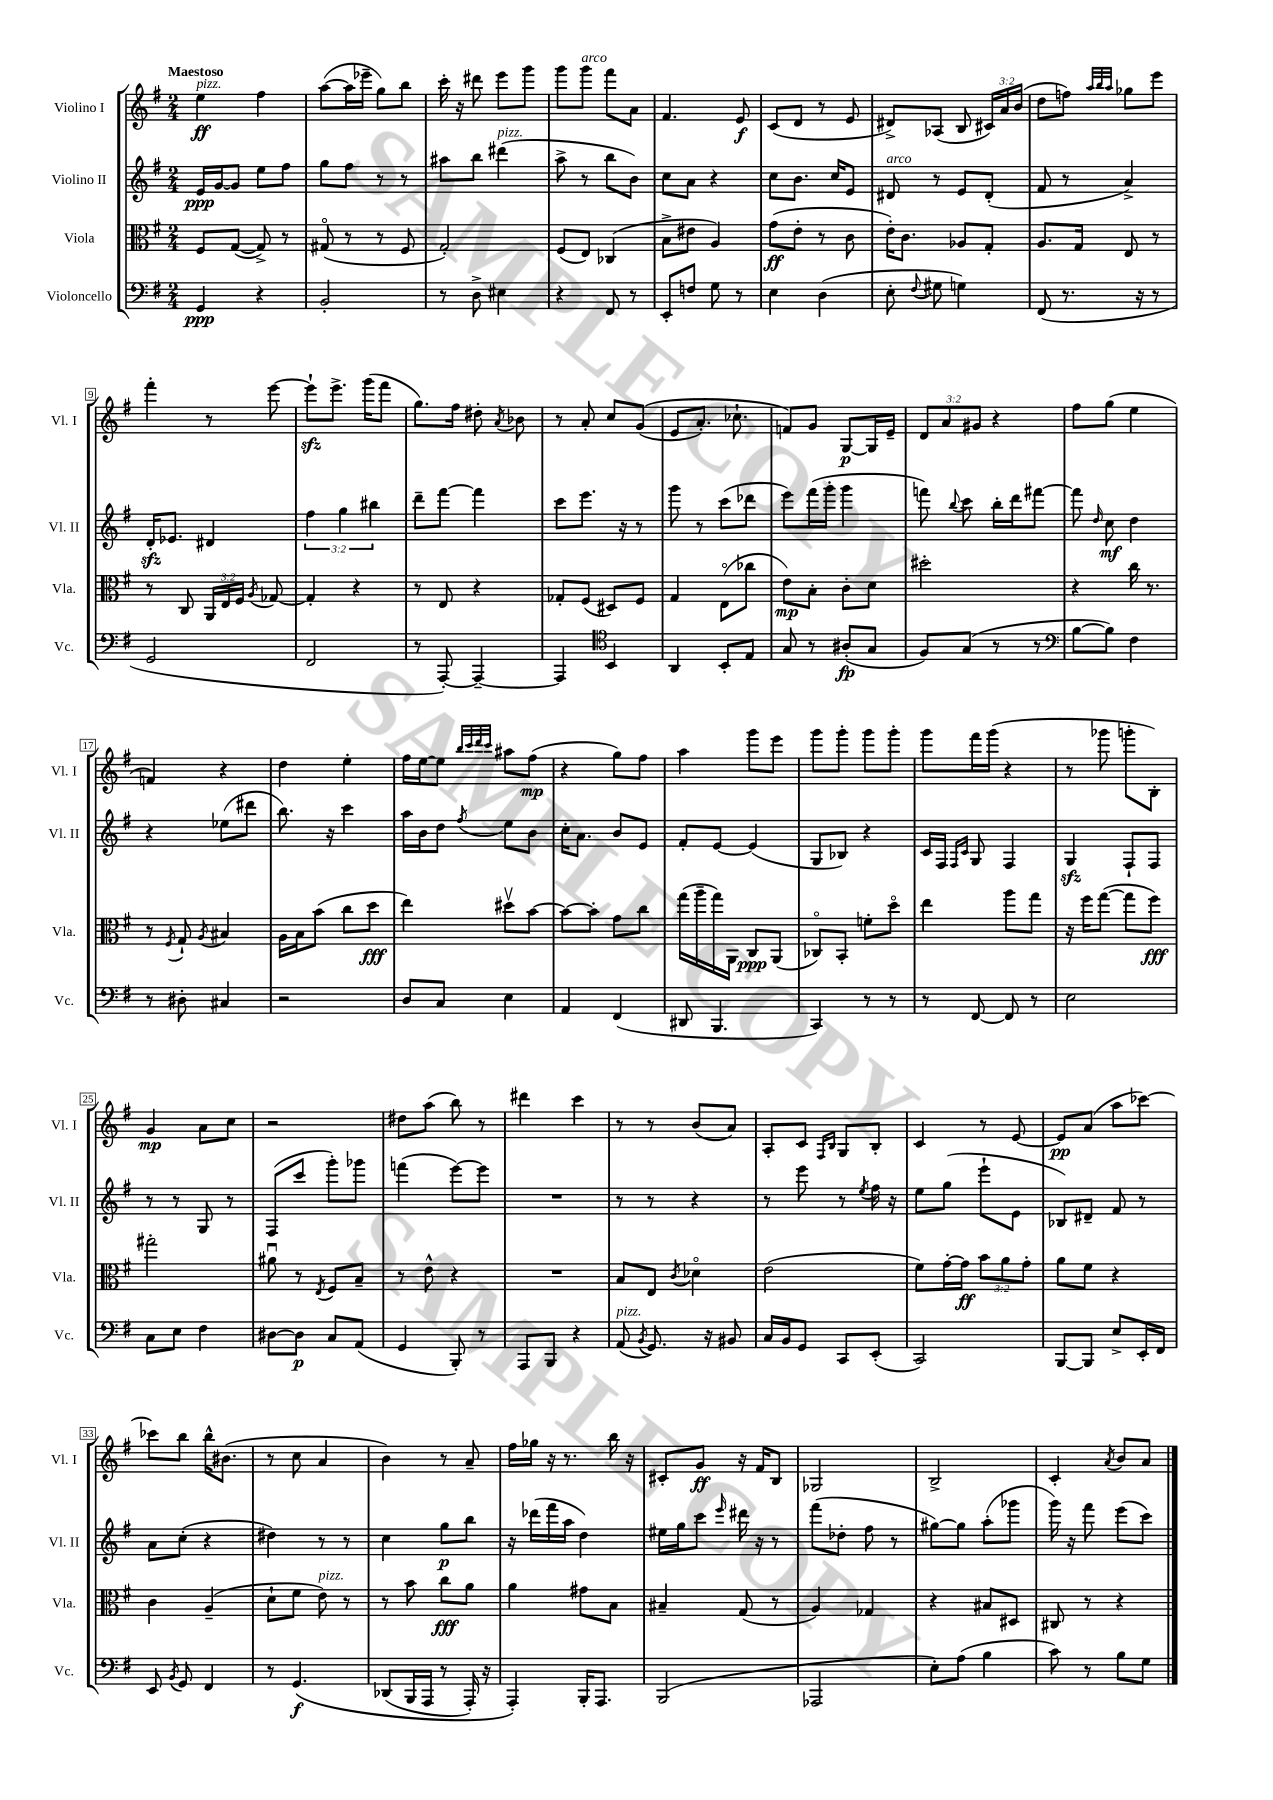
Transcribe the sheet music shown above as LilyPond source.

<<
\new StaffGroup <<
\new Staff = "s0" \with { instrumentName = "Violino I" shortInstrumentName = "Vl. I" } {
    \clef treble \key g \major \numericTimeSignature \time 2/4 \override Staff.TupletNumber.text = #tuplet-number::calc-fraction-text \tempo "Maestoso"
    \autoBeamOff e''4\ff^\markup { \italic "pizz." } fis''4 |
    a''8[~( a''16 ees'''16]-- g''8[) b''8] |
    c'''16-. r16 dis'''8 e'''8[ g'''8] |
    g'''8[ g'''8]^\markup { \italic "arco" } fis'''8[ a'8] |
    fis'4. e'8\f |
    c'8[( d'8] r8 e'8 |
    dis'8[->) aes8]( b8 \tuplet 3/2 { cis'16[) a'16 b'16]( } |
    d''8[ f''8]) \grace { a''32[ b''32 a''32] } ges''8[ e'''8] |
    fis'''4-. r8 e'''8~ |
    e'''8[-!\sfz e'''8.]-> g'''16[( fis'''8] |
    g''8.[) fis''16] dis''8-. \acciaccatura { a'8 } bes'8 |
    r8 a'8-. c''8[ g'8](\( |
    e'8[ a'8.]-.) ces''8.-! |
    f'8[\) g'8] g8[~\p g16 e'16]-- |
    \tuplet 3/2 { d'8[ a'8 gis'8] } r4 |
    fis''8[ g''8]( e''4 |
    f'4) r4 |
    d''4 e''4-. |
    fis''16[ e''16~ e''8] \grace { b''32[ c'''32 d'''32 c'''32] } ais''8[ fis''8]\mp( |
    r4 g''8[) fis''8] |
    a''4 g'''8[ e'''8] |
    g'''8[ g'''8]-. g'''8[ g'''8]-. |
    g'''8[ fis'''16 g'''16]( r4 |
    r8 ges'''8 g'''8[-. b8]-.) |
    g'4\mp a'8[ c''8] |
    r2 |
    dis''8[ a''8]( b''8) r8 |
    dis'''4 c'''4 |
    r8 r8 b'8[( a'8]) |
    a8[-. c'8] \grace { fis16[ b16] } g8[ b8]-. |
    c'4 r8 e'8~ |
    e'8[\pp a'8]( a''8[ ces'''8]~) |
    ces'''8[ b''8] b''16[-^ bis'8.]( |
    r8 c''8 a'4 |
    b'4) r8 a'8-- |
    fis''16[ ges''16] r16 r8. b''16 r16 |
    cis'8[-. g'8]\ff r16 fis'16[ b8] |
    ges2 |
    b2-> |
    c'4-. \acciaccatura { a'8 } b'8[ a'8] \bar "|." |
}
\new Staff = "s1" \with { instrumentName = "Violino II" shortInstrumentName = "Vl. II" } {
    \clef treble \key g \major \numericTimeSignature \time 2/4 \override Staff.TupletNumber.text = #tuplet-number::calc-fraction-text
    \autoBeamOff e'16[\ppp g'16~ g'8] e''8[ fis''8] |
    g''8[ fis''8] r8 r8 |
    ais''8[ b''8] dis'''4^\markup { \italic "pizz." }( |
    a''8-> r8 b''8[ b'8]) |
    c''8[ a'8] r4 |
    c''8[ b'8.] c''16[ e'8] |
    dis'8^\markup { \italic "arco" } r8 e'8[ dis'8]-.( |
    fis'8 r8 a'4->) |
    d'16[-.\sfz ees'8.] dis'4 |
    \tuplet 3/2 { fis''4 g''4 bis''4 } |
    d'''8[-- fis'''8]~ fis'''4 |
    c'''8[ e'''8.] r16 r8 |
    g'''8 r8 c'''8[( des'''8] |
    e'''8[) fis'''16( g'''16]-. g'''4 |
    f'''8) \appoggiatura { b''8 } c'''8 b''16[-. d'''16 fis'''8]~ |
    fis'''8 \grace { d''16 } c''8\mf d''4 |
    r4 ees''8[( dis'''8] |
    b''8.) r16 c'''4 |
    a''16[ b'16 d''8] \acciaccatura { fis''8 } e''8[ b'8] |
    c''16[-. a'8.] b'8[ e'8] |
    fis'8[-. e'8]~ e'4( |
    g8[ bes8]) r4 |
    c'16[ fis16] \grace { fis16[ c'16] } g8 fis4 |
    g4\sfz fis8[-! fis8] |
    r8 r8 g8 r8 |
    fis8[( c'''8] g'''8[-.) ges'''8] |
    f'''4( e'''8[~) e'''8] |
    R2 |
    r8 r8 r4 |
    r8 e'''8 r8 \acciaccatura { e''8 } fis''16 r16 |
    e''8[ g''8]( e'''8[-! e'8] |
    bes8[) dis'8]-- fis'8 r8 |
    a'8[ c''8]-.( r4 |
    dis''4) r8 r8 |
    c''4 g''8[\p b''8] |
    r16 des'''16[( fis'''16 a''16] d''4) |
    eis''16[ g''16 c'''8] \grace { e'''16 } dis'''16 r16 r8 |
    fis'''8[( des''8]-. fis''8 r8 |
    gis''8[~) gis''8] a''8[-.( ges'''8] |
    g'''16) r16 fis'''8 e'''8[( c'''8]) \bar "|." |
}
\new Staff = "s2" \with { instrumentName = "Viola" shortInstrumentName = "Vla." } {
    \clef alto \key g \major \numericTimeSignature \time 2/4 \override Staff.TupletNumber.text = #tuplet-number::calc-fraction-text
    \autoBeamOff fis8[ g8]~( g8->) r8 |
    gis8\flageolet( r8 r8 fis8 |
    g2-.) |
    fis8[( e8]) ces4( |
    b8[-> eis'8] a4) |
    g'8[\ff( e'8]-. r8 c'8 |
    e'16[-.) c'8.] aes8[ g8]-. |
    a8.[ g16] e8 r8 |
    r8 c8 \tuplet 3/2 { a,16[ e16 fis16] } \acciaccatura { a8 } ges8~ |
    ges4-. r4 |
    r8 e8 r4 |
    ges8[-. fis8]( dis8[) fis8] |
    g4 e8[\flageolet( ces''8] |
    e'8[\mp) b8]-. c'8[-. d'8] |
    dis''2-. |
    r4 c''16 r8. |
    r8 \acciaccatura { fis8 } g8-! \acciaccatura { a8 } bis4 |
    a16[ b16 b'8]( c''8[ d''8]\fff |
    e''4) dis''8[\upbow b'8]~ |
    b'8[~ b'8]-. g'8[ c''8] |
    g''16[( a''16-- g''16) a,16] c8[\ppp a,8]( |
    ces8[\flageolet) b,8]-. f'8[-. d''8]\flageolet |
    e''4 a''8[ g''8] |
    r16 fis''16[ g''8]~( g''8[ fis''8]\fff) |
    gis''2-. |
    ais'8\downbow r8 \acciaccatura { e8 } fis8[ b8]-- |
    r8 e'8-^ r4 |
    R2 |
    b8[ e8] \acciaccatura { c'8 } des'4\flageolet |
    e'2( |
    fis'8[) g'16~-. g'16]\ff \tuplet 3/2 { b'8[ a'8 g'8]-. } |
    a'8[ fis'8] r4 |
    c'4 a4--( |
    d'8[-! fis'8] e'8^\markup { \italic "pizz." }) r8 |
    r8 b'8 c''8[\fff a'8] |
    a'4 gis'8[ b8] |
    bis4-- g8( r8 |
    a4) ges4 |
    r4 bis8[ dis8] |
    cis8 r8 r4 \bar "|." |
}
\new Staff = "s3" \with { instrumentName = "Violoncello" shortInstrumentName = "Vc." } {
    \clef bass \key g \major \numericTimeSignature \time 2/4
    \autoBeamOff g,4\ppp r4 |
    b,2-. |
    r8 d8-> eis4 |
    r4 fis,8 r8 |
    e,8[-. f8] g8 r8 |
    e4 d4( |
    e8-. \appoggiatura { fis8 } gis8 g4) |
    fis,8( r8. r16 r8 |
    g,2 |
    fis,2 |
    r8 a,,8~-.) a,,4~-- |
    a,,4 \clef tenor b,4 |
    a,4 b,8[-. e8] |
    g8 r8 ais8[-.\fp( g8] |
    fis8[) g8]( r8 r8 |
    \clef bass b8[~ b8]) fis4 |
    r8 dis8-. cis4 |
    r2 |
    d8[ c8] e4 |
    a,4 fis,4( |
    dis,8 b,,4. |
    c,4) r8 r8 |
    r8 fis,8~ fis,8 r8 |
    e2 |
    c8[ e8] fis4 |
    dis8[~ dis8]\p c8[ a,8]( |
    g,4 b,,8-.) r8 |
    a,,8[ b,,8] r4 |
    a,8^\markup { \italic "pizz." }( \acciaccatura { b,8 } g,8.) r16 bis,8 |
    c16[ b,16 g,8] c,8[ e,8]-.( |
    c,2) |
    b,,8[~ b,,8] e8[-> e,16-. fis,16] |
    e,8 \acciaccatura { b,8 } g,8 fis,4 |
    r8 g,4.\f\( |
    des,8[( b,,16 a,,16] r8 a,,16-.) r16 |
    a,,4-.\) b,,16[-. a,,8.] |
    b,,2( |
    aes,,2 |
    e8[-.) a8]( b4 |
    c'8) r8 b8[ g8] \bar "|." |
}
>>
>>
\layout { \context { \Score \override BarNumber.stencil = #(make-stencil-boxer 0.1 0.3 ly:text-interface::print) } }
